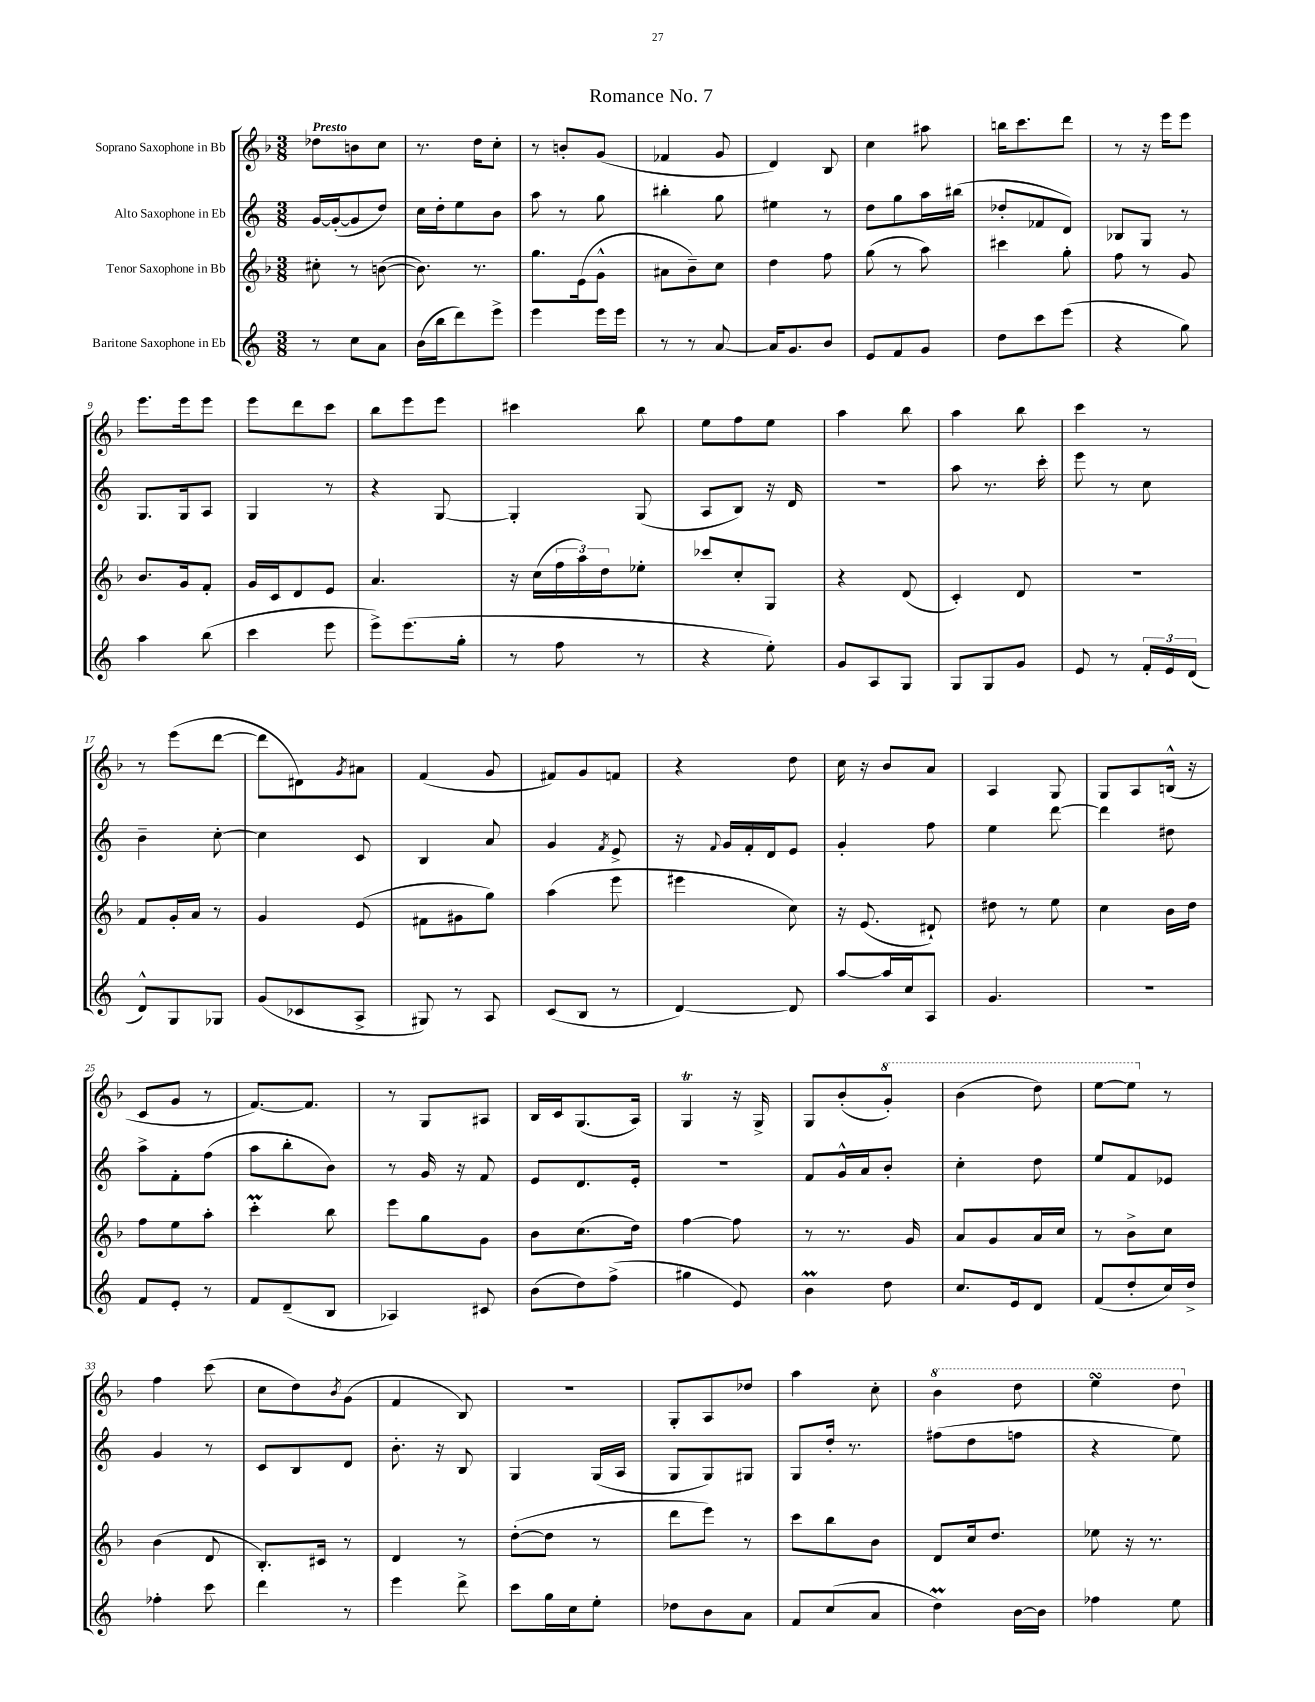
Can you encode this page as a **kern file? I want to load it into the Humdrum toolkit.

**kern	**kern	**kern	**kern
*part4	*part3	*part2	*part1
*staff4	*staff3	*staff2	*staff1
*I"Baritone Saxophone in Eb	*I"Tenor Saxophone in Bb	*I"Alto Saxophone in Eb	*I"Soprano Saxophone in Bb
*clefG2	*clefG2	*clefG2	*clefG2
*k[]	*k[b-]	*k[]	*k[b-]
*M3/8	*M3/8	*M3/8	*M3/8
=1	=1	=1	=1
!	!	!	!LO:TX:a:B:t=Presto
8r	8cc#X'\	[16g/LL	8dd-X\L
.	.	(16g'/J_	.
8cc\L	8r	8g/]	8bn\
8a\J	([8bn\	8dd/J)	8cc\J
=2	=2	=2	=2
(16b\LL	8.b\])	16cc\LL	8.r
16bb\J	.	16dd'\J	.
8ddd\)	.	8ee\	.
.	8.r	.	16dd\KL
8eee^\J	.	8b\J	8cc'\J
=3	=3	=3	=3
4eee\	8.gg\L	8aa\	8r
.	.	8r	8bn'/L
.	(16e\k	.	.
16eee\LL	8g^^\J	8gg\	(8g/J
16eee\JJ	.	.	.
=4	=4	=4	=4
8r	8a#X\L	4bb#X'\	4f-X/
8r	8b-~\)	.	.
[8a/	8cc\J	8gg\	8g/
=5	=5	=5	=5
16a/KL]	4dd\	4ee#X\	4d/)
8.g/	.	.	.
8b/J	8ff\	8r	8B-/
=6	=6	=6	=6
8e/L	(8gg\	8dd\L	4cc\
8f/	8r	8gg\	.
8g/J	8aa\)	16aa\L	8aa#X\
.	.	(16bb#X\JJ	.
=7	=7	=7	=7
8dd\L	4ccc#X\	8dd-X'/L	16bbn\KL
.	.	.	8.ccc\
8ccc\	.	8f-X/	.
(8eee\J	8gg'\	8d/J)	8ddd\J
=8	=8	=8	=8
4r	8ff\	8B-X/L	8r
.	8r	8G/J	16r
.	.	.	16eee\KL
8gg\)	8g/	8r	8eee\J
!!LO:LB:g=z
=9	=9	=9	=9
4aa\	8.b-/L	8.G/L	8.eee\L
.	16g/k	16G/k	16eee\k
(8bb\	8f'/J	8A/J	8eee\J
=10	=10	=10	=10
4ccc\	16g/LL	4G/	8eee\L
.	16c/J	.	.
.	8d/	.	8ddd\
8eee\	8e/J	8r	8ccc\J
=11	=11	=11	=11
8eee^\L)	4.a/	4r	8bb-\L
(8.eee\	.	.	8eee\
.	.	[8G/	8eee\J
16gg'\Jk	.	.	.
=12	=12	=12	=12
8r	16r	4G'/]	4ccc#X\
.	(16cc\LL	.	.
8ff\	24ff\	.	.
.	24aa\)	.	.
.	24dd\J	.	.
8r	8ee-X'\J	(8G/	8bb-\
=13	=13	=13	=13
4r	8ccc-X/L	8A/L	8ee\L
.	8cc'/	8B/J)	8ff\
8ee'\)	8G/J	16r	8ee\J
.	.	16d/	.
=14	=14	=14	=14
8g/L	4r	4.r	4aa\
8A/	.	.	.
8G/J	(8d/	.	8bb-\
=15	=15	=15	=15
8G/L	4c'/)	8aa\	4aa\
8G/	.	8.r	.
8g/J	8d/	.	8bb-\
.	.	16ccc'\	.
=16	=16	=16	=16
8e/	4.r	8eee\	4ccc\
8r	.	8r	.
24f'/LL	.	8cc\	8r
24e/	.	.	.
(24d/JJ	.	.	.
!!LO:LB:g=z
=17	=17	=17	=17
8d^^/L)	8f/L	4b~\	8r
8G/	16g'/L	.	(8eee\L
.	16a/JJ	.	.
8G-X/J	8r	[8cc'\	[8ddd\J
=18	=18	=18	=18
(8g/L	4g/	4cc\]	8ddd\L]
8c-X/	.	.	8d#X\)
.	.	.	8qg/
8A^/J	(8e/	8c/	8a#X\J
=19	=19	=19	=19
8G#X/)	8f#X\L	4B/	(4f/
8r	8g#X\	.	.
8A/	8gg\J)	8a/	8g/
=20	=20	=20	=20
(8c/L	(4aa\	4g/	8f#X/L)
8B/J	.	.	8g/
.	.	8qf/	.
8r	8eee\	8e^/	8fn/J
=21	=21	=21	=21
[4d/)	4eee#X\	16r	4r
.	.	8qqf/	.
.	.	16g/LL	.
.	.	16f'/	.
.	.	16d/J	.
8d/]	8cc\)	8e/J	8dd\
=22	=22	=22	=22
[8aa/L	16r	4g'/	16cc\
.	(8.e/	.	16r
16aa/L]	.	.	8b-/L
16cc/J	.	.	.
8A/J	8d#X`/)	8ff\	8a/J
=23	=23	=23	=23
4.g/	8dd#X\	4ee\	4A/
.	8r	.	.
.	8ee\	[8ddd\	8G/
=24	=24	=24	=24
4.r	4cc\	4ddd\]	8G/L
.	.	.	8A/
.	16b-\LL	8dd#X\	(16Bn^^/Jk
.	16dd\JJ	.	16r
!!LO:LB:g=z
=25	=25	=25	=25
8f/L	8ff\L	8aa^\L	8c/L
8e'/J	8ee\	8f'\	8g/J
8r	8aa'\J	(8ff\J	8r
=26	=26	=26	=26
8f/L	4cccM'\	8aa\L	[8.f/L)
(8d~/	.	8bb'\	.
.	.	.	8.f/J]
8B/J	8bb-\	8b\J)	.
=27	=27	=27	=27
4A-X/)	8eee\L	8r	8r
.	8gg\	16g/	8G/L
.	.	16r	.
8c#X/	8g\J	8f/	8A#X/J
=28	=28	=28	=28
(8b\L	8b-\L	8e/L	16B-/LL
.	.	.	16c/J
8dd\)	(8.cc\	8.d/	(8.G/
(8ff^\J	.	.	.
.	16dd\Jk)	16e'/Jk	16A/Jk)
=29	=29	=29	=29
4gg#X\	[4ff\	4.r	4GT/
8e/)	8ff\]	.	16r
.	.	.	16G^/
=30	=30	=30	=30
4bm\	8r	8f/L	8G/L
.	8.r	16g^^/L	(8b-'/
.	.	16a/J	.
*	*	*	*8va
8dd\	.	8b'/J	8gg'/J)
.	16g/	.	.
=31	=31	=31	=31
8.cc/L	8a/L	4cc'\	(4bb-\
.	8g/	.	.
16e/k	.	.	.
8d/J	16a/L	8dd\	8ddd\)
.	16cc/JJ	.	.
=32	=32	=32	=32
(8f/L	8r	8ee/L	[8eee\L
8dd'/	8b-^\L	8f/	8eee\J]
*	*	*	*X8va
16cc/L)	8cc\J	8e-X/J	8r
16dd^/JJ	.	.	.
!!LO:LB:g=z
=33	=33	=33	=33
4ff-X'\	(4b-\	4g/	4ff\
8ccc\	8d/	8r	(8ccc\
=34	=34	=34	=34
4ddd\	8.B-'/L)	8c/L	8cc\L
.	.	8B/	8dd\)
.	16c#X/Jk	.	.
.	.	.	8qb-/
8r	8r	8d/J	(8g\J
=35	=35	=35	=35
4eee\	4d/	8.b'\	4f/
.	.	16r	.
8ddd^\	8r	8B/	8B-/)
=36	=36	=36	=36
8ccc\L	([8dd'\L	4G/	4.r
16gg\L	8dd\J]	.	.
16cc\J	.	.	.
8ee'\J	8r	(16G/LL	.
.	.	16A/JJ	.
=37	=37	=37	=37
8dd-X\L	8ddd\L	8G/L	8G'/L
8b\	8eee\J)	8G/)	8A/
8a\J	8r	8G#X/J	8dd-X/J
=38	=38	=38	=38
8f/L	8ccc\L	8G/L	4aa\
(8cc/	8bb-\	16dd'/Jk	.
.	.	8.r	.
8a/J	8b-\J	.	8cc'\
=39	=39	=39	=39
*	*	*	*8va
4ddM\)	8d/L	(8ff#X\L	4bb-\
.	16cc/k	8dd\	.
.	8.dd/J	.	.
[16b\LL	.	8ffn\J	8ddd\
16b\JJ]	.	.	.
=40	=40	=40	=40
4ff-X\	8ee-X\	4r	4eeesSsS\
.	16r	.	.
.	8.r	.	.
8ee\	.	8ee\)	8ddd\
*	*	*	*X8va
==	==	==	==
*-	*-	*-	*-
